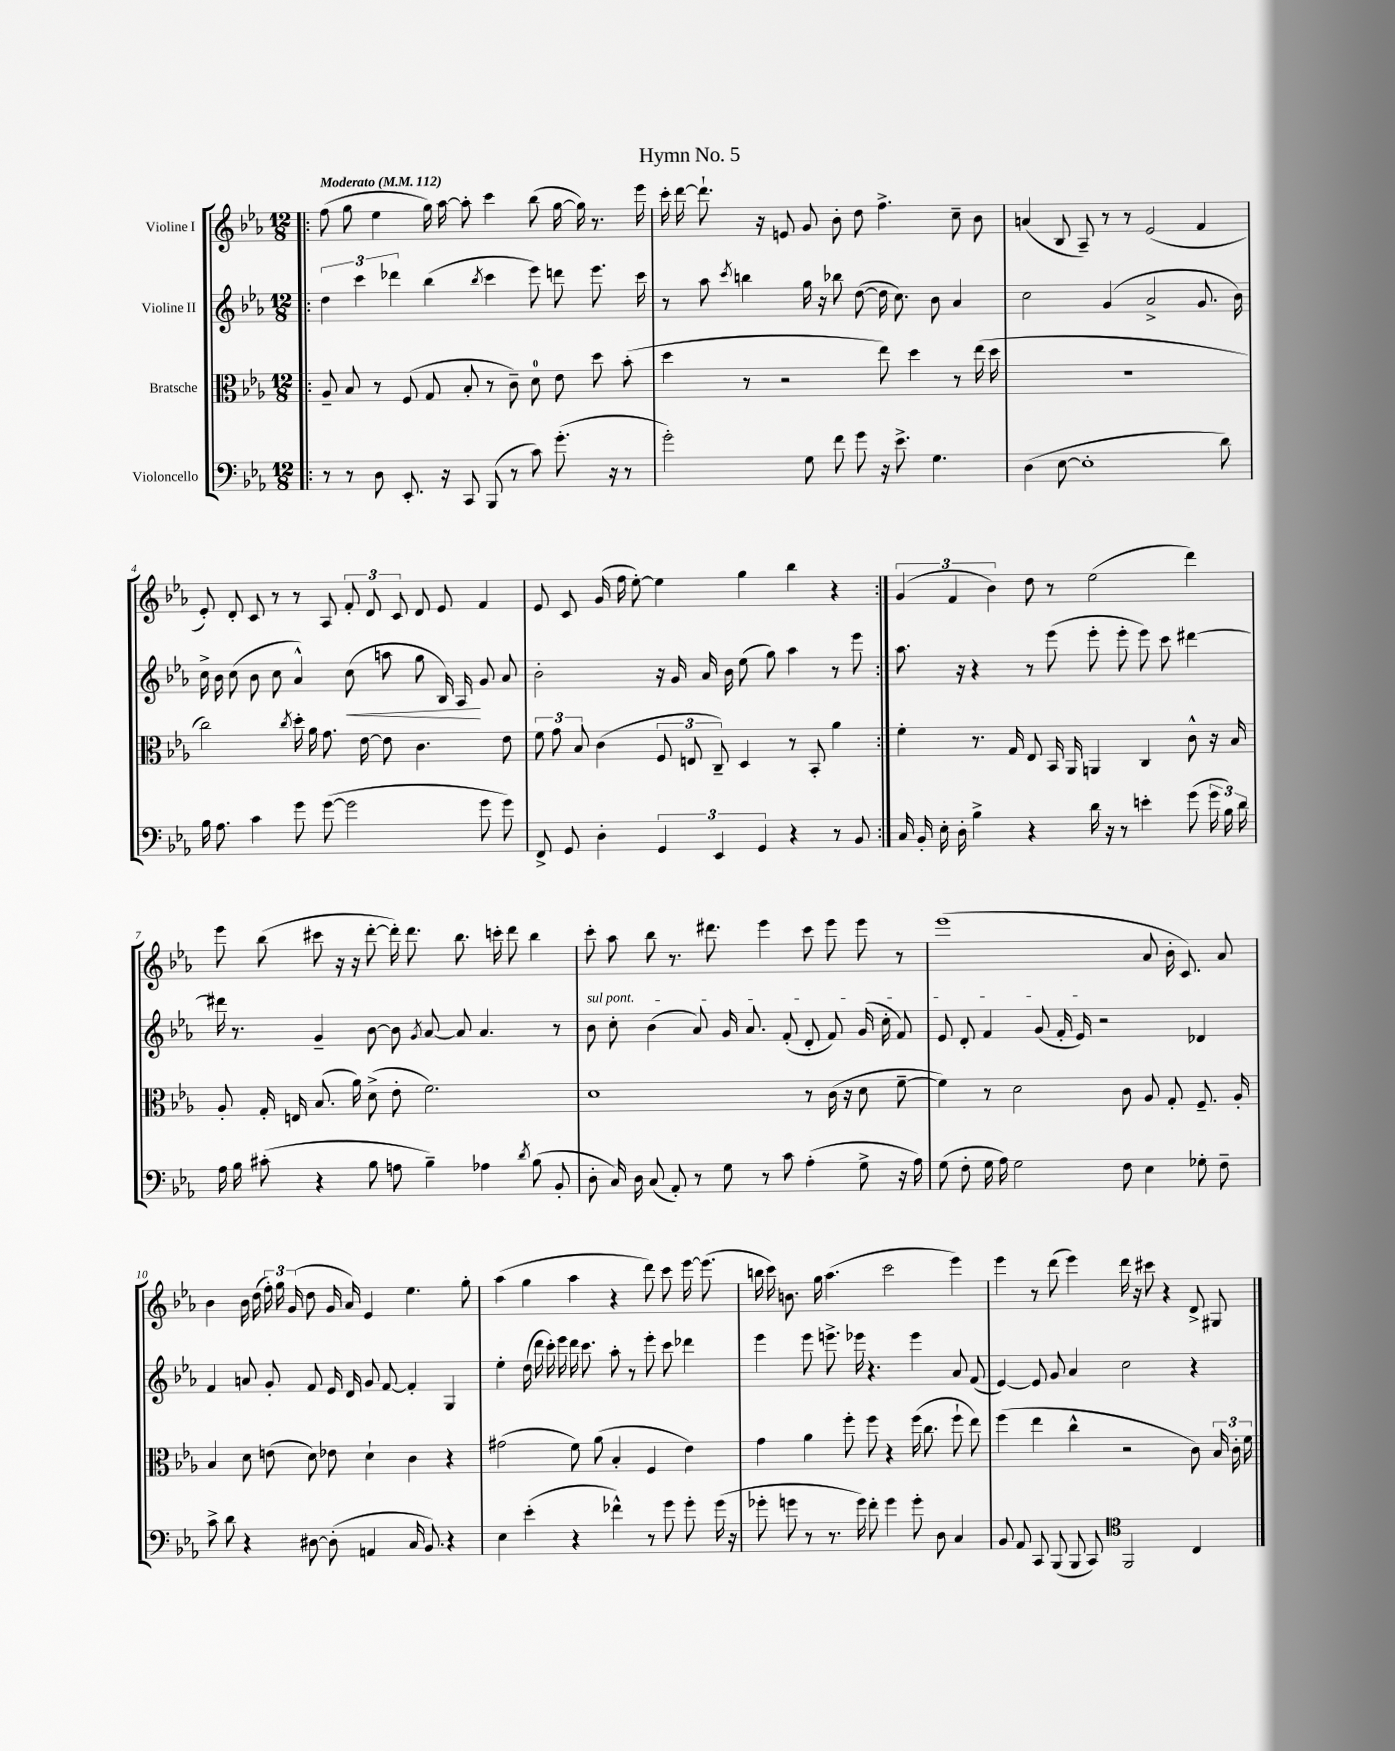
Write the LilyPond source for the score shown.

\header { title = "Hymn No. 5" }
<<
\new StaffGroup <<
\new Staff = "s0" \with { instrumentName = "Violine I" } {
    \clef treble \key ees \major \numericTimeSignature \time 12/8 \tempo "Moderato" 4 = 112
    \autoBeamOff \repeat volta 2 { \bar ".|:" f''8( g''8 ees''4 g''16) aes''16~ aes''8-. c'''4 bes''8( g''16~ g''16) r8. ees'''16 |
    c'''16-. d'''16~ d'''8.-! r16 e'8 g'8 bes'8-. d''8 f''4.-> c''8-- bes'8 |
    a'4( bes8 aes8--) r8 r8 ees'2( f'4 |
    ees'8-.) d'8-. c'8 r8 r8 aes8 \tuplet 3/2 { f'8-. d'8 c'8 } d'8 ees'8 f'4 |
    ees'8 c'8 g'16( f''16 ees''8~-.) ees''4 g''4 bes''4 r4 | }
    \tuplet 3/2 { g'4( f'4 bes'4) } d''8 r8 ees''2( d'''4) |
    ees'''8 bes''8( cis'''8 r16 r16 d'''8~-. d'''16-.) d'''8. bes''8. c'''16-. d'''8 bes''4 |
    c'''8-. aes''8 bes''8 r8. dis'''8. ees'''4 c'''8 ees'''8 ees'''8 r8 |
    ees'''1( aes'8 bes'16-. c'8.) aes'8 |
    bes'4 bes'16 d''16( \tuplet 3/2 { f''16-.) g''16 g'16( } d''8 g'16 aes'16) ees'4 ees''4. g''8-. |
    aes''4( g''4 aes''4 r4 d'''8) c'''8 ees'''16~ ees'''8.( |
    b''16 c'''16) b'8. g''16 aes''4.( c'''2 ees'''4) |
    ees'''4 r8 d'''8( ees'''4) d'''16 r16 cis'''8 r4 d'8-> gis8 \bar "|." |
}
\new Staff = "s1" \with { instrumentName = "Violine II" } {
    \clef treble \key ees \major \numericTimeSignature \time 12/8
    \autoBeamOff \repeat volta 2 { \bar ".|:" \tuplet 3/2 { d''4 c'''4 des'''4 } bes''4( \acciaccatura { bes''8 } c'''4 ees'''8) d'''8 ees'''8. c'''16 |
    r8 aes''8 \acciaccatura { c'''8 } b''4 g''16 r16 bes''8 d''8~( d''16 c''8.) bes'8 aes'4 |
    c''2 g'4( aes'2-> g'8. bes'16) |
    c''16-> bes'16 c''8( bes'8 c''8 aes'4-^) c''8\<( a''8 g''8 bes16) aes16\! g'8 aes'8 |
    bes'2-. r16 g'16 aes'16 bes'16 ees''8( g''8) aes''4 r8 ees'''8 | }
    aes''8. r16 r4 r8 ees'''8( ees'''8-. ees'''8-. ees'''8) c'''8 dis'''4~ |
    dis'''16 r8. g'4-- bes'8~ bes'8 \acciaccatura { g'8 } aes'8~ aes'8 aes'4. r8 |
    \once \override TextSpanner.bound-details.left.text = \markup { \italic "sul pont." } bes'8\startTextSpan c''8-. bes'4( aes'8) g'16 aes'8. f'8-.( d'8-. f'8) g'16( c''16-. f'8) |
    ees'8 d'8-. f'4 g'8( f'16-. ees'16\stopTextSpan) r2 des'4 |
    f'4 a'8 g'8-. f'8 ees'16 d'16 g'8 f'8~ f'4-. g4 |
    ees''4-. d''16( d'''16 c'''16-.) ees'''16 d'''16 c'''8. aes''8-. r8 ees'''8-. c'''8 des'''4 |
    ees'''4 ees'''8 e'''8.-> ees'''16 r4. ees'''4 aes'8 f'8( |
    ees'4~) ees'8 g'8 aes'4 c''2 r4 \bar "|." |
}
\new Staff = "s2" \with { instrumentName = "Bratsche" } {
    \clef alto \key ees \major \numericTimeSignature \time 12/8
    \autoBeamOff \repeat volta 2 { \bar ".|:" aes8-- bes8 r8 f8( g8 bes8-. r8 c'8--) d'8-0 ees'8 d''8 bes'8-.( |
    d''4 r8 r2 ees''8) d''4 r8 ees''16( d''16 |
    R1. |
    c''2) \acciaccatura { c''8 } d''16-. aes'16 g'8. ees'16~ ees'8 c'4. ees'8 |
    \tuplet 3/2 { f'8 g'8 bes8 } c'4( \tuplet 3/2 { f8 e8 c8--) } d4 r8 bes,8-. aes'4 | }
    f'4-. r8. g16 ees8 bes,16 aes,16 a,4 c4 c'8-^ r16 bes16 |
    aes8-. g16-. e16 bes8.( aes'16) d'8->( ees'8-. f'2.) |
    d'1 r8 c'16( r16 d'8 f'8~-- |
    f'4) r8 d'2 c'8 aes8 g8-. f8.-- aes16-. |
    bes4 d'8 e'8( d'8) ees'8 d'4-! c'4 r4 |
    gis'2( f'8) aes'8( bes4-. f4 ees'4) |
    g'4 aes'4 f''8-. f''8 r4 f''16( c''8. f''8-! ees''8) |
    f''4( ees''4 c''4-^ r2 c'8) \tuplet 3/2 { bes16 c'16-. f'16 } \bar "|." |
}
\new Staff = "s3" \with { instrumentName = "Violoncello" } {
    \clef bass \key ees \major \numericTimeSignature \time 12/8
    \autoBeamOff \repeat volta 2 { \bar ".|:" r8 r8 d8 ees,8.-. r16 c,8 bes,,8( r8 c'8) g'8.-.( r16 r8 |
    g'2-.) g8 f'8 g'8 r16 ees'8.-> g4. |
    d4( ees8~ ees1-. d'8) |
    bes16 aes8. c'4 g'8 g'8~( g'2 g'8 g'8) |
    f,8-> g,8 d4-. \tuplet 3/2 { g,4 ees,4 g,4 } r4 r8 bes,8 | }
    c16 bes,16-. ees16-. d16-. bes4-> r4 d'16 r16 r8 e'4-. g'8( \tuplet 3/2 { g'16 bes16) d'16 } |
    aes16 bes16 cis'8-.( r4 bes8 a8 bes4--) aes4 \acciaccatura { d'8 } bes8( bes,8-. |
    d8-. c16) d16 c8( aes,8-.) r8 g8 r8 c'8 aes4-.( g8-> r16 aes16) |
    g8( f8-. g16 aes16) g2 f8 ees4 ges8-. f8-- |
    c'8-> d'8 r4 dis8~ dis8-.( a,4 c16 bes,8.) r4 |
    ees4 ees'4-.( r4 fes'4-^) r8 g'8 g'8-. g'16( r16 |
    ges'8-. g'8 r8 r8. g'16) f'8-. g'4 g'8-. d8 c4 |
    bes,8 aes,8 c,8 bes,,8( bes,,8 c,8) \clef tenor f,2 c4 \bar "|." |
}
>>
>>
